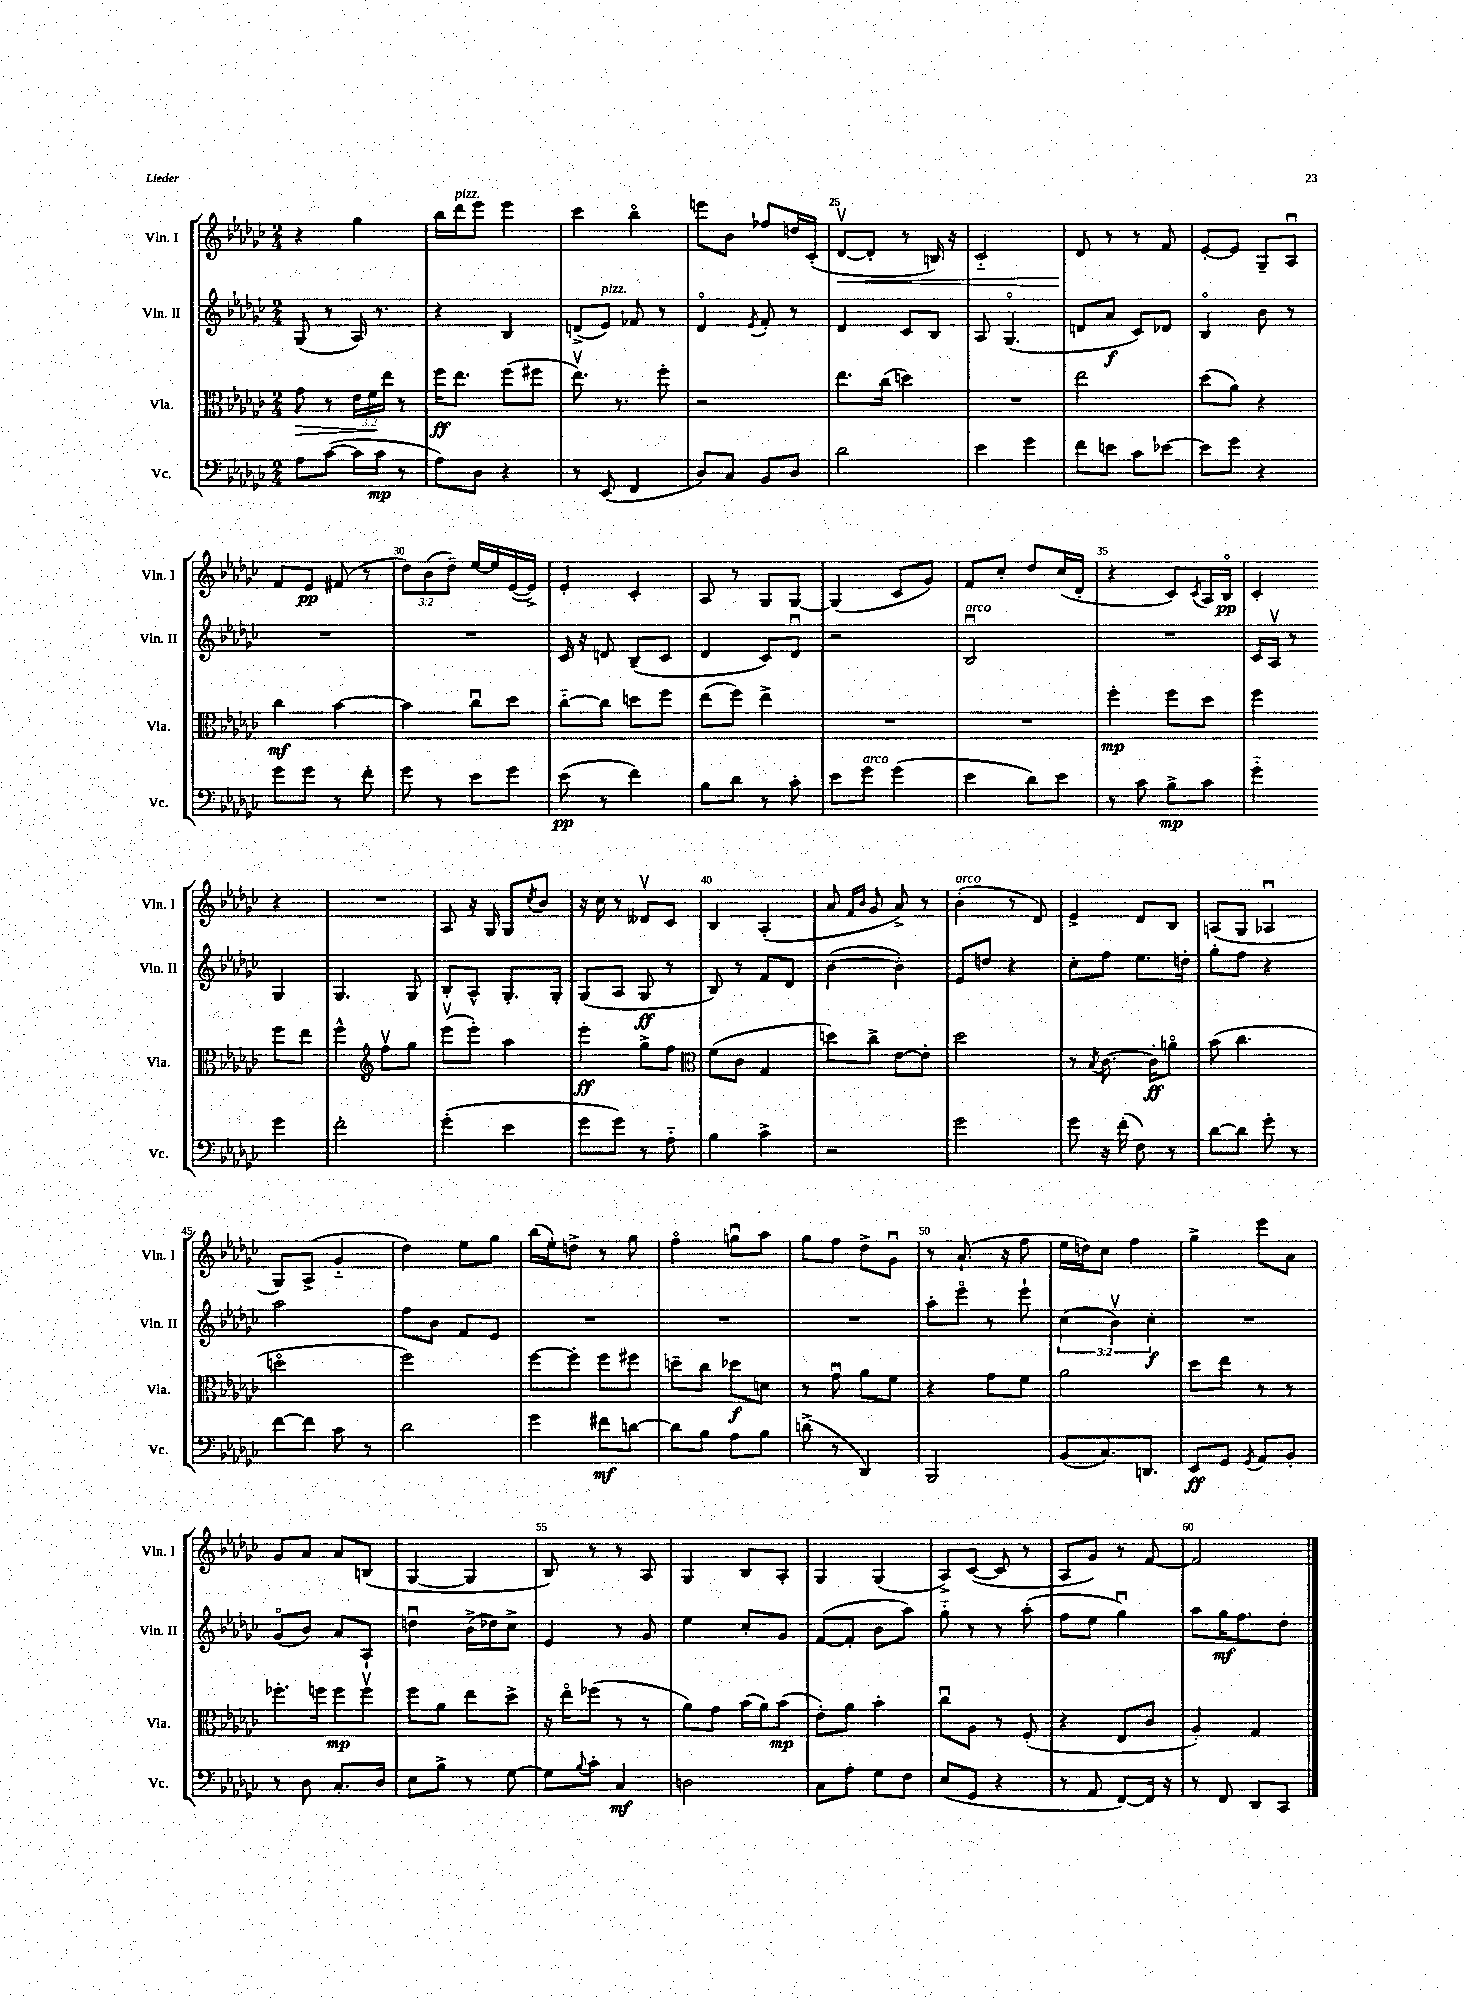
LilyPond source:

<<
\new StaffGroup <<
\new Staff = "s0" \with { instrumentName = "Vln. I" shortInstrumentName = "Vln. I" } {
    \clef treble \key ges \major \numericTimeSignature \time 2/4 \override Staff.TupletNumber.text = #tuplet-number::calc-fraction-text
    r4 ges''4 |
    bes''16 des'''16^\markup { \italic "pizz." } ees'''8 ees'''4 |
    ces'''4 bes''4\flageolet |
    e'''8 bes'8 fes''8 d''16 ces'16-.( |
    des'8~\upbow\< des'8-. r8 b16) r16 |
    ces'2-_ |
    des'8\! r8 r8 f'8 |
    ees'8~-. ees'8 ges8-- aes8\downbow |
    f'8 ees'8\pp fis'8( r8 |
    \tuplet 3/2 { des''8) bes'8( des''8--) } ees''16~ ees''16 ees'16~( ees'16->) |
    ees'4-. ces'4-. |
    aes8 r8 ges8 ges8~ |
    ges4( ces'8 ges'8) |
    f'8 ces''8-. des''8 ces''16( des'16-. |
    r4 ces'8) \acciaccatura { ces'8 } aes16 bes16\flageolet\pp |
    ces'4-. r4 |
    R2 |
    aes8 r16 ges16 ges8 \acciaccatura { ces''8 } bes'8 |
    r16 ces''16 r8 deses'8\upbow ces'8 |
    bes4 aes4-.( |
    aes'8 \grace { f'16 bes'16 } ges'8 aes'8->) r8 |
    bes'4-.^\markup { \italic "arco" }( r8 des'8) |
    ees'4-> des'8 bes8 |
    a8( ges8 aes4\downbow |
    ges8) aes8->( ges'4-_ |
    des''4) ees''8 ges''8 |
    bes''16( ees''16-.) d''8-> r8 ges''8 |
    f''4\flageolet g''8\downbow aes''8 |
    ges''8 f''8 des''8-> ges'8\downbow |
    r8 aes'8.-!( r16 f''8 |
    ees''16 d''16) ces''8 f''4 |
    ges''4-> ees'''8 aes'8 |
    ges'8 aes'8 aes'8 b8( |
    ges4~ ges4 |
    bes8) r8 r8 aes8 |
    ges4 bes8 aes8-. |
    ges4 ges4( |
    aes8->) ces'8~( ces'8 r8 |
    aes8 ges'8) r8 f'8~ |
    f'2 \bar "|." |
}
\new Staff = "s1" \with { instrumentName = "Vln. II" shortInstrumentName = "Vln. II" } {
    \clef treble \key ges \major \numericTimeSignature \time 2/4 \override Staff.TupletNumber.text = #tuplet-number::calc-fraction-text
    ges8( r8 aes16) r8. |
    r4 bes4 |
    d'8->( ees'8^\markup { \italic "pizz." }) fes'8 r8 |
    des'4\flageolet \acciaccatura { ees'8 } f'8-. r8 |
    des'4 ces'8 bes8 |
    aes8 ges4.\flageolet( |
    d'8 aes'8\f ces'8) des'8 |
    bes4\flageolet bes'8 r8 |
    R2 |
    R2 |
    ces'16 r16 d'8 bes8--( ces'8 |
    des'4 ces'8) des'8\downbow |
    r2 |
    bes2\downbow^\markup { \italic "arco" } |
    R2 |
    ces'16 aes16\upbow r8 ges4 |
    ges4. ges8 |
    bes8-. aes8-^ ges8.-. ges16-. |
    ges8( aes8 ges8\ff r8 |
    bes8) r8 f'8 des'8 |
    bes'4~( bes'4-.) |
    ees'8 d''8 r4 |
    ces''8-. f''8 ees''8. d''16-. |
    ges''8-. f''8 r4 |
    aes''2 |
    f''8 bes'8 f'8 ees'8 |
    R2 |
    R2 |
    R2 |
    aes''8-. ees'''8\flageolet r8 ees'''8-! |
    \tuplet 3/2 { ces''4( bes'4\upbow) ces''4-.\f } |
    R2 |
    ges'8\flageolet( bes'8) aes'8 aes8-! |
    d''4\downbow bes'16->( des''16) ces''8-> |
    ees'4 r8 ges'8 |
    ees''4 ces''8-. ges'8 |
    f'8~( f'8-. bes'8 aes''8) |
    ges''8-_ r8 r8 aes''8-.( |
    f''8 ees''8 ges''4\downbow) |
    aes''8 ges''16\mf f''8. des''8-. \bar "|." |
}
\new Staff = "s2" \with { instrumentName = "Vla." shortInstrumentName = "Vla." } {
    \clef alto \key ges \major \numericTimeSignature \time 2/4 \override Staff.TupletNumber.text = #tuplet-number::calc-fraction-text
    ges'8\> r8 \tuplet 3/2 { ees'16 f'16\! ees''16 } r8 |
    f''16\ff ees''8. f''8( fis''8 |
    ees''8.\upbow) r8. f''8-. |
    r2 |
    ees''8. ces''16( d''4) |
    R2 |
    ees''2 |
    des''8( aes'8) r4 |
    ces''4\mf bes'4~ |
    bes'4 ces''8\downbow des''8 |
    ces''8~-_ ces''8 d''8 f''8 |
    ees''8( f''8) ees''4-> |
    R2 |
    R2 |
    f''4-.\mp f''8 des''8 |
    f''4 f''8 ees''8 |
    f''4-^ \clef treble f''8\upbow ges''8 |
    ees'''8\upbow( ees'''8-.) aes''4 |
    ees'''4-.\ff ges''8-> f''8 |
    \clef alto f'8( ces'8 ges4 |
    d''8) ces''8-> ees'8~ ees'8-. |
    des''2 |
    r8 \acciaccatura { bes8 } ces'8.~ ces'16-.\ff a'8\flageolet |
    bes'8( ces''4. |
    d''2\flageolet |
    f''2) |
    f''8~ f''8-. f''8 fis''8 |
    d''8-- ces''8 des''8\f d'8 |
    r8 ges'8\downbow aes'8 f'8 |
    r4 ges'8 f'8 |
    aes'2 |
    des''8 ees''8 r8 r8 |
    fes''8.-. f''16 f''8\mp f''8\upbow |
    f''8 aes'8 ees''8 des''8-> |
    r16 ees''16\flageolet fes''8( r8 r8 |
    aes'8) ges'8 bes'16( aes'16) bes'8\mp( |
    ees'8-.) aes'8 bes'4-. |
    ces''8\downbow aes8 r8 f8-.( |
    r4 ees8 ces'8 |
    aes4-.) ges4 \bar "|." |
}
\new Staff = "s3" \with { instrumentName = "Vc." shortInstrumentName = "Vc." } {
    \clef bass \key ges \major \numericTimeSignature \time 2/4
    aes8 ces'8~( ces'16 ces'16\mp r8 |
    aes8) des8 r4 |
    r8 ees,8( f,4 |
    des8) ces8 bes,8 des8 |
    des'2 |
    ees'4 ges'4 |
    f'8 e'8 ces'8 ees'8~ |
    ees'8 ges'8 r4 |
    ges'8 ges'8 r8 f'8-. |
    ges'8 r8 ees'8 ges'8 |
    ees'8\pp( r8 f'4) |
    bes8 des'8 r8 ces'8-. |
    ees'8 ges'8^\markup { \italic "arco" } ges'4( |
    ees'4 des'8) ees'8 |
    r8 ces'8 bes8->\mp ces'8 |
    ges'4-_ ges'4 |
    f'2-. |
    ges'4-.( ees'4 |
    ges'8 ges'8) r8 aes8-_ |
    bes4 ces'4-> |
    r2 |
    ges'2 |
    ges'8 r16 f'16-.( f8) r8 |
    des'8~ des'8 ges'8-. r8 |
    f'8~ f'8 ces'8 r8 |
    des'2 |
    ges'4 fis'8\mf d'8~ |
    d'8 bes8 aes8 bes8 |
    d'8->( r8 des,4) |
    bes,,2 |
    bes,8( ces8.) d,8. |
    ees,8\ff ges,8 \acciaccatura { ges,8 } aes,8 bes,8-. |
    r8 des8 ces8.-. des16 |
    ees8 bes8-> r8 ges8~ |
    ges8 \appoggiatura { bes8 } ces'8-. ces4\mf |
    d2 |
    ces8 aes8-. ges8 f8 |
    ees8( ges,8 r4 |
    r8 aes,8 f,8~) f,16 r16 |
    r8 f,8 des,8 ces,8 \bar "|." |
}
>>
>>
\layout { \context { \Score currentBarNumber = #21 \override BarNumber.break-visibility = ##(#f #t #t) barNumberVisibility = #(every-nth-bar-number-visible 5) } }
